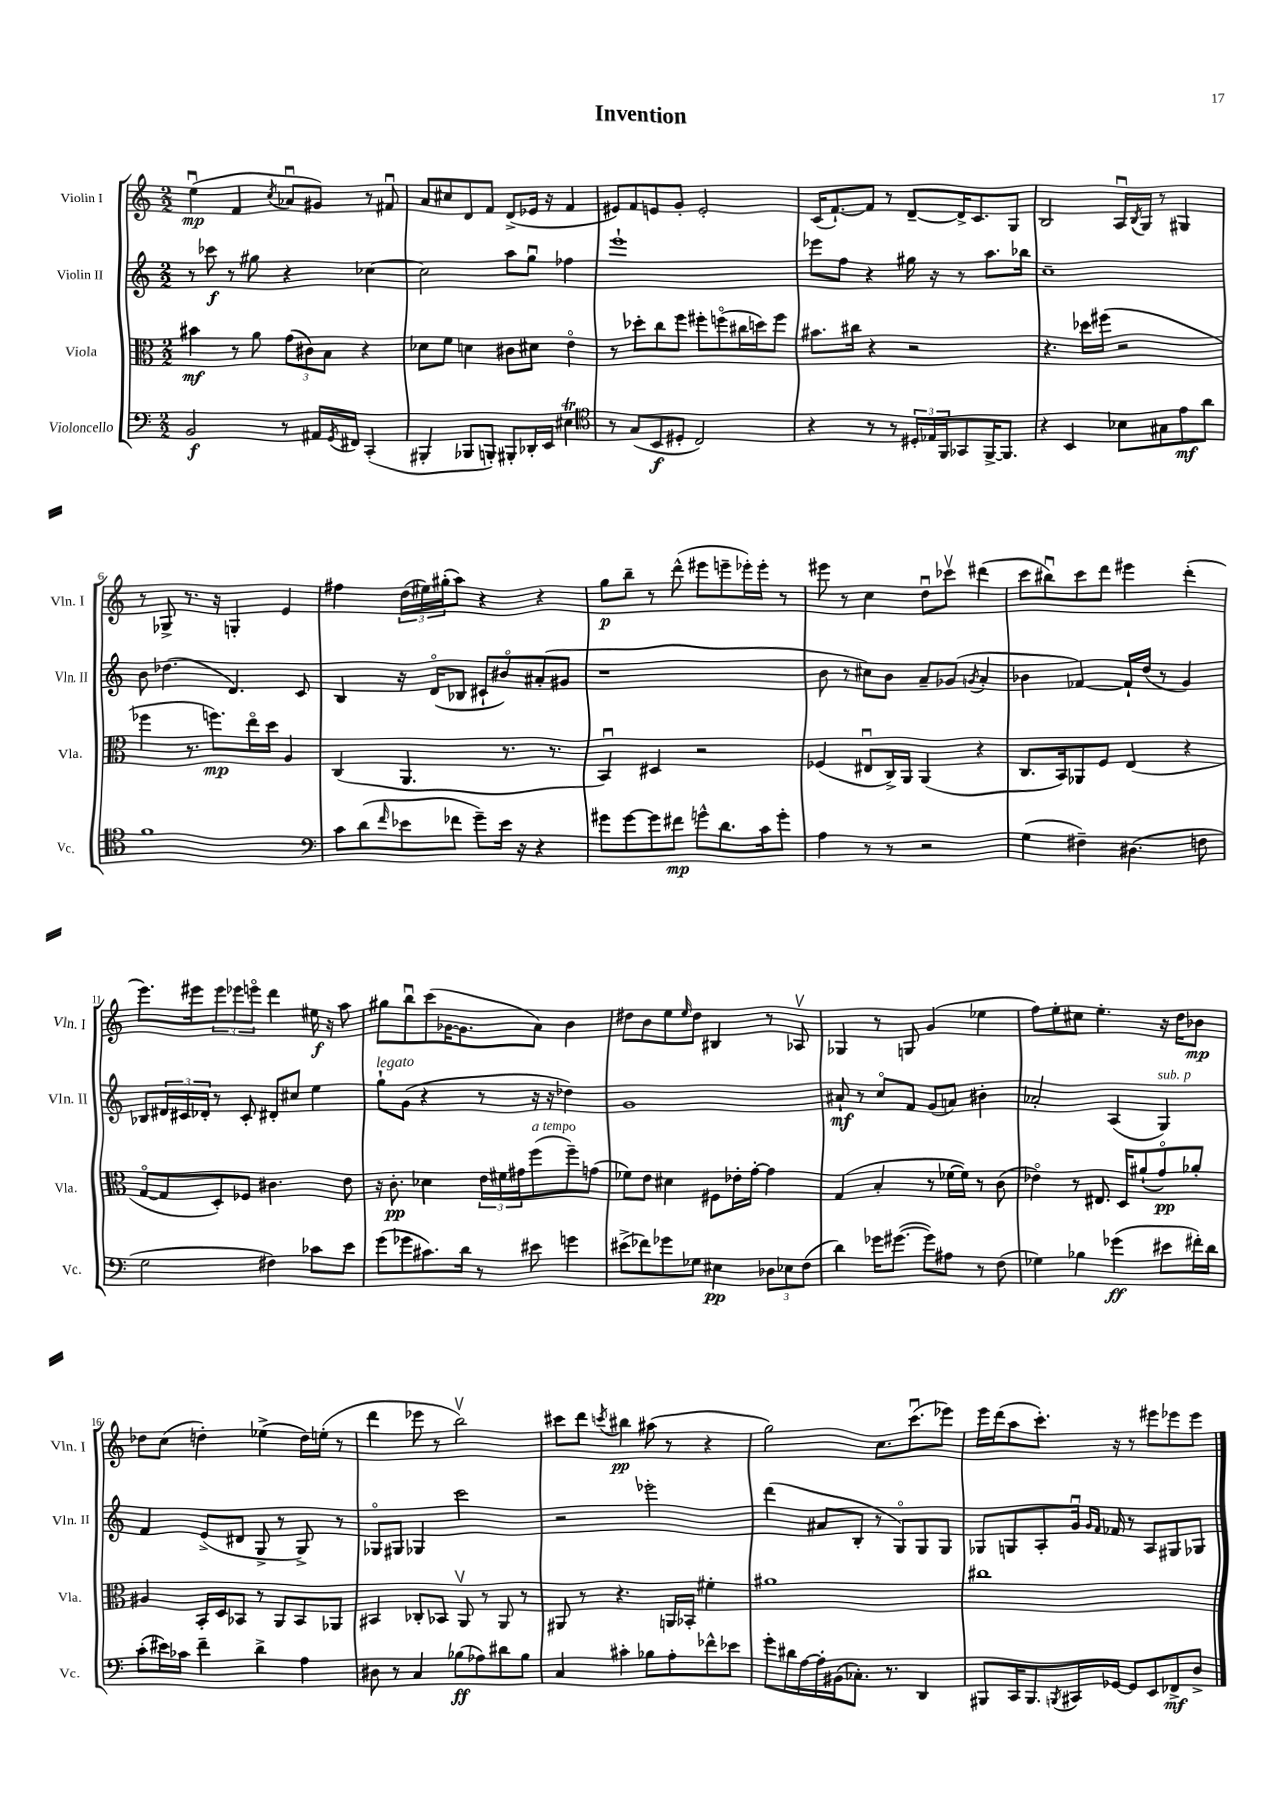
\header { title = "Invention" }
<<
\new StaffGroup <<
\new Staff = "s0" \with { instrumentName = "Violin I" shortInstrumentName = "Vln. I" } {
    \clef treble \key c \major \numericTimeSignature \time 2/2
    e''4\downbow\mp( f'4 \acciaccatura { c''8 } aes'8\downbow gis'8) r8 fis'8\downbow |
    a'8 cis''8 d'8 f'8 d'8->( ees'16 r16 f'4 |
    eis'8) f'8 e'8 g'8-. e'2-. |
    c'16( f'8.~-!) f'8 r8 d'8~-- d'16-> c'8. g8 |
    b2 a16\downbow \acciaccatura { b8 } g16 r8 gis4 |
    r8 ges8-> r8. r16 g4-. e'4 |
    fis''4 \tuplet 3/2 { d''16( eis''16) gis''16-.( } a''8) r4 r4 |
    g''8\p b''8-- r8 d'''8-^( eis'''8 e'''8-- ees'''16-.) ees'''16-. r8 |
    eis'''8 r8 c''4 d''8\downbow ces'''8\upbow dis'''4( |
    c'''8 bis''8\downbow) c'''8 d'''8 eis'''4 d'''4-.( |
    e'''8.) eis'''16 \tuplet 3/2 { eis'''8 ees'''8 e'''8\flageolet } d'''4 eis''16\f r16 a''8 |
    gis''8 b''8\downbow c'''8( ges'16~ ges'8. a'8) b'4 |
    dis''8 b'8 e''8 \grace { e''16 } dis''8 bis4 r8 aes8\upbow |
    ges4 r8 g8 g'4( ees''4 |
    f''8) e''8-. cis''8 e''4.-. r16 d''16 bes'8\mp |
    des''8 c''8( d''4-.) ees''4->( d''16) e''16-.( r8 |
    d'''4 ees'''8 r8 b''2\upbow) |
    cis'''8 d'''8 \acciaccatura { c'''8 } bis''4\pp ais''8( r8 r4 |
    g''2) c''8. c'''8.\downbow( ees'''8) |
    e'''16 d'''16( a''8 c'''8.-.) r16 r8 eis'''8 ees'''8 ees'''8 \bar "|." |
}
\new Staff = "s1" \with { instrumentName = "Violin II" shortInstrumentName = "Vln. II" } {
    \clef treble \key c \major \numericTimeSignature \time 2/2
    r8 ces'''8\f r8 gis''8 r4 ces''4~ |
    ces''2 a''8 g''8\downbow fes''4 |
    e'''1-! |
    ees'''8 f''8 r4 gis''16 r16 r8 a''8. bes''16 |
    c''1-- |
    b'8 des''4.( d'4.) c'8 |
    b4 r16 d'16\flageolet( bes8 cis'8-! bis'8\flageolet) ais'8-.( gis'8 |
    r1 |
    b'8 r8 cis''8) b'8 a'8-- ges'8( \acciaccatura { g'8 } a'4-. |
    bes'4 fes'4~) fes'16-! d''16( r8 g'4) |
    bes8 \tuplet 3/2 { dis'16 cis'16 des'16-. } r8 cis'8-. dis'8-. cis''8 e''4 |
    g''8-!^\markup { \italic "legato" } g'8( r4 r8 r16 r16 des''4) |
    g'1 |
    ais'8-!\mf r8 c''8\flageolet f'8 g'8( a'8) bis'4-. |
    aes'2-. a4( g4^\markup { \italic "sub. p" }) |
    f'4 e'8->( dis'8 g8-> r8 g8->) r8 |
    ges8\flageolet gis8 ges4 c'''2 |
    r2 ees'''2-. |
    d'''4( ais'8 b8-. r8 g8\flageolet) g8 g8 |
    ges8 g8 a8-. g'16\downbow \grace { g'16 f'16 } fes'16 r8 a8 gis8 ges8 \bar "|." |
}
\new Staff = "s2" \with { instrumentName = "Viola" shortInstrumentName = "Vla." } {
    \clef alto \key c \major \numericTimeSignature \time 2/2
    bis'4\mf r8 a'8 \tuplet 3/2 { g'8( cis'8) b8 } r4 |
    des'8 f'8 d'4 cis'8 dis'8 e'4\flageolet |
    r8 des''8-. c''8 f''8 fis''8-. f''8\flageolet( cis''16 d''16) f''8 |
    bis'8. cis''16 r4 r2 |
    r4. des''16 fis''16( r2 |
    fes''4 r8. f''8.\mp) e''16\flageolet d''16 a4 |
    c4( a,4. r8. r8. |
    b,4\downbow) dis4 r2 |
    fes4( eis8\downbow c16->) a,16 a,4( r4 |
    c8. b,16) aes,8 f8 e4( r4 |
    g8~\flageolet g8 d8-.) fes8 cis'4. e'8 |
    r16 c'8.-.\pp des'4 \tuplet 3/2 { e'16 fis'16 gis'16 } f''8^\markup { \italic "a tempo" }( f''8--) g'8( |
    fes'8) e'8 dis'4 fis8 ees'16-. g'16~-. g'4 |
    g4( b4-. r8 fes'16~ fes'16) r8 c'8( |
    ees'4\flageolet) r8 eis8. d16 ais'8-!( g'8\flageolet\pp) aes'8-. |
    ais4 b,16-. d16 bes,8 r8 a,8 bes,8 aes,8 |
    bis,4 ces8-. bes,8 a,8\upbow r8 a,8 r8 |
    ais,8 r8 r4. a,16 bes,16-. fis'4-. |
    ais'1 |
    cis''1 \bar "|." |
}
\new Staff = "s3" \with { instrumentName = "Violoncello" shortInstrumentName = "Vc." } {
    \clef bass \key c \major \numericTimeSignature \time 2/2
    b,2\f r8 ais,16 \acciaccatura { g,8 } fis,16 c,4-.( |
    bis,,4-. bes,,8 b,,8-.) bis,,8-. des,16-. e,16 eis4\trill |
    \clef tenor r8 g8( b,8\f dis8-. c2) |
    r4 r8 r8 \tuplet 3/2 { dis16-. ees16 f,16 } ges,8 f,16~-> f,8. |
    r4 b,4 bes8 gis8 e'8\mf a'8 |
    f'1 |
    \clef bass c'8 d'8( \grace { f'16 } ees'8 fes'8 g'8--) ees'16 r16 r4 |
    gis'8 gis'8~ gis'8 fis'8\mp g'8-^ d'8. c'16 g'8-. |
    a4 r8 r8 r2 |
    g4( fis4--) dis4.( f8 |
    g2 fis4) ces'8 e'8 |
    g'8( ges'8 cis'8.) d'16 r8 eis'8 g'4 |
    eis'8->( fes'8) ges'8 ges8 eis4\pp \tuplet 3/2 { des8 ees8 f8( } |
    d'4) ges'16 gis'8.~( gis'8) ais8 r8 f8( |
    ges4) bes4 ges'4\ff( eis'8 fis'16-.) d'16 |
    c'8-.( eis'16) ces'16 f'4-- d'4-> a4 |
    dis8 r8 c4 bes8\ff( aes8) dis'8 bes8 |
    c4 cis'4-. bes8 a8-. fes'8-^ ees'8 |
    g'8-. dis'16 a16~ a16-. bis,16( ces8.-.) r8. d,4 |
    bis,,8 c,16 bis,,8. \acciaccatura { b,,8 } cis,16 ges,16~ ges,8 e,8 fes,8->\mf d8-> \bar "|." |
}
>>
>>
